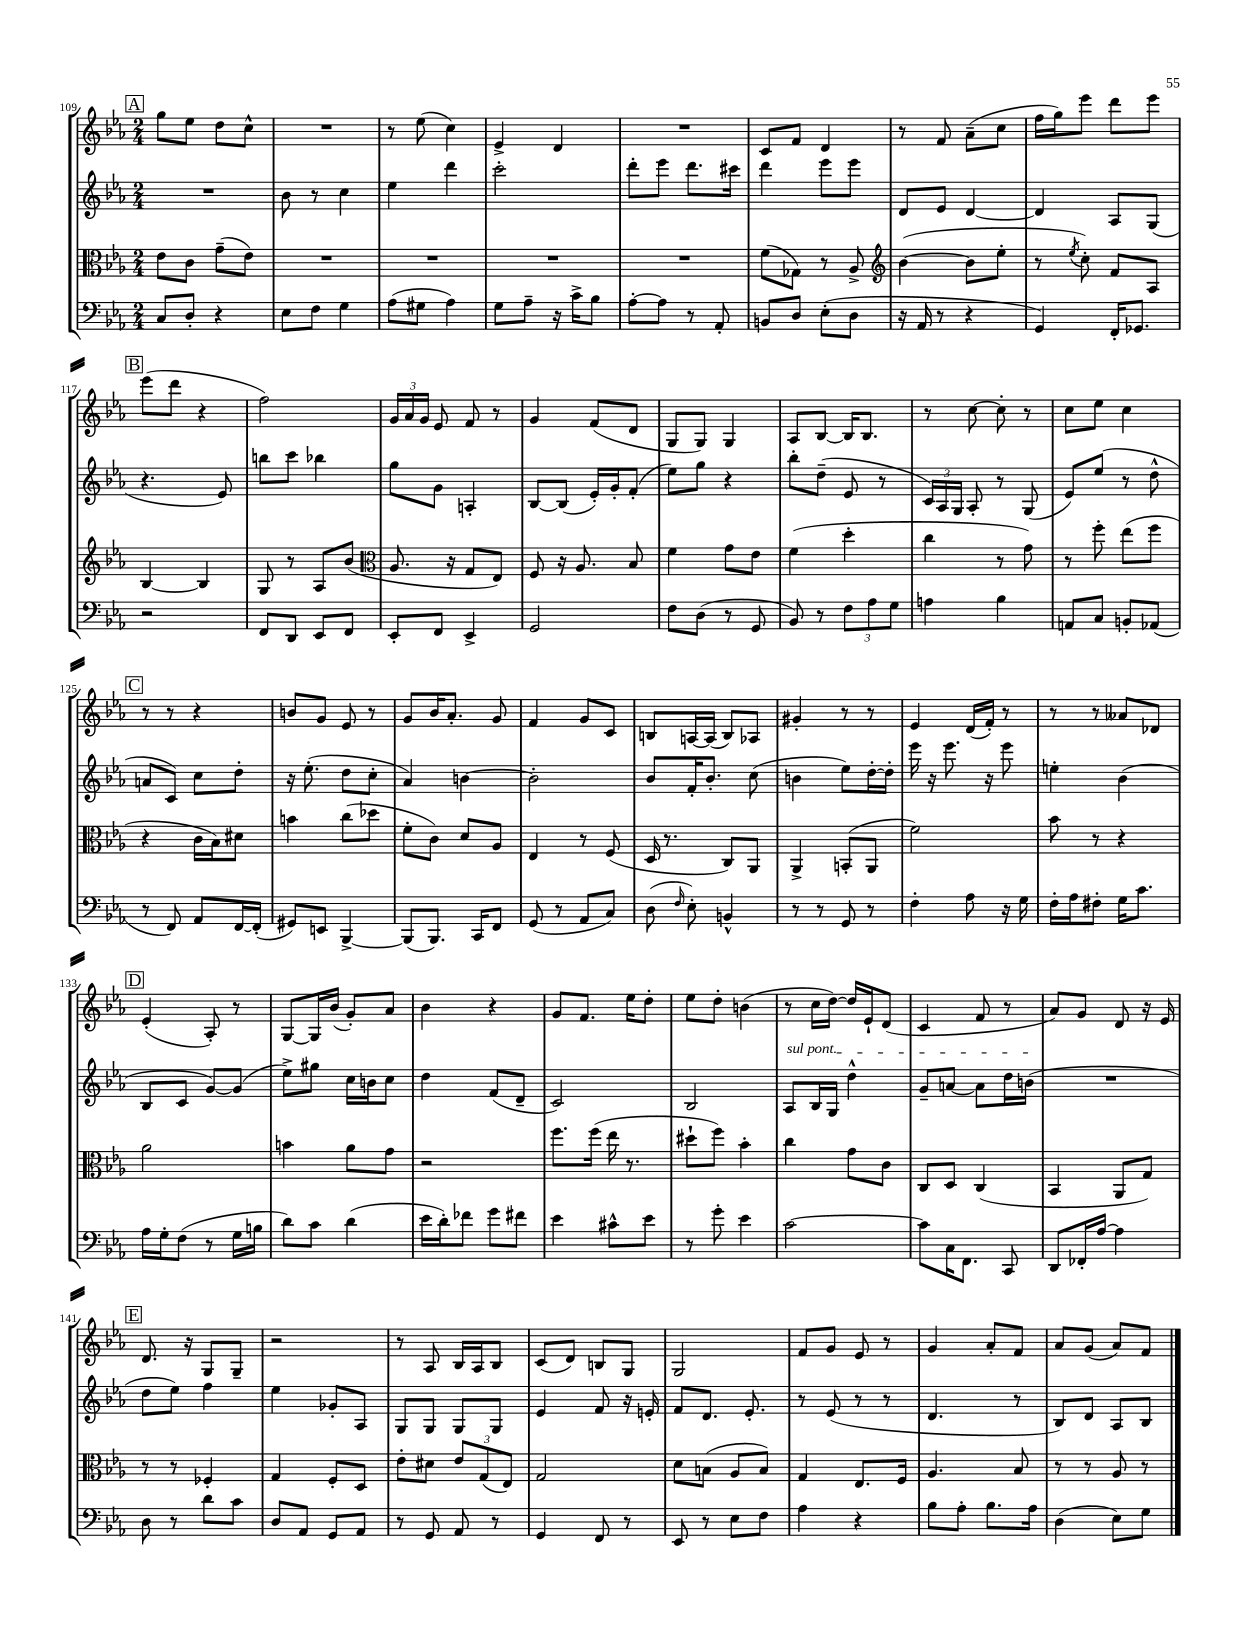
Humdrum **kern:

**kern	**kern	**kern	**kern
*staff4	*staff3	*staff2	*staff1
*clefF4	*clefC3	*clefG2	*clefG2
*k[b-e-a-]	*k[b-e-a-]	*k[b-e-a-]	*k[b-e-a-]
*M2/4	*M2/4	*M2/4	*M2/4
8C	8e-	2r	8gg
8D'	8c	.	8ee-
4r	(8g~	.	8dd
.	8e-)	.	8cc^^
=	=	=	=
8E-	2r	8b-	2r
8F	.	8r	.
4G	.	4cc	.
=	=	=	=
(8A-	2r	4ee-	8r
8G#	.	.	(8ee-
4A-)	.	4ddd	4cc)
=	=	=	=
8G	2r	2ccc'	4e-^
8A-~	.	.	.
16r	.	.	4d
16c^	.	.	.
8B-	.	.	.
=	=	=	=
[8A-'	2r	8ddd'	2r
8A-]	.	8eee-	.
8r	.	8.ddd	.
8AA-'	.	.	.
.	.	16ccc#	.
=	=	=	=
8BB	(8f	4ddd	8c
8D	8G-)	.	8f
(8E-'	8r	8eee-	4d
8D	8A-^	8eee-	.
=	=	=	=
*	*clefG2	*	*
16r	([4b-	8d	8r
16AA-	.	.	.
8r	.	8e-	8f
4r	8b-]	[4d	(8a-~
.	8ee-'	.	8cc
=	=	=	=
4GG)	8r	4d]	16ff
.	.	.	16gg)
.	8qee-	.	.
.	8cc')	.	8eee-
16FF'	8f	8A-	8ddd
8.GG-	.	.	.
.	8A-	(8G	8eee-
=	=	=	=
2r	[4B-	4.r	(8eee-
.	.	.	8ddd
.	4B-]	.	4r
.	.	8e-)	.
=	=	=	=
8FF	8G	8bb	2ff)
8DD	8r	8ccc	.
8EE-	8A-	4bb-	.
8FF	(8b-	.	.
=	=	=	=
*	*clefC3	*	*
8EE-'	8.A-	8gg	24g
.	.	.	24a-
.	.	.	24g
8FF	.	8g	8e-
.	16r	.	.
4EE-^	8G	4A'	8f
.	8E-)	.	8r
=	=	=	=
2GG	8F	[8B-	4g
.	16r	(8B-]	.
.	8.A-	.	.
.	.	16e-')	(8f
.	.	16g'	.
.	8B-	(8f'	8d
=	=	=	=
8F	4f	8ee-)	8G
(8D	.	8gg	8G)
8r	8g	4r	4G
8GG	8e-	.	.
=	=	=	=
8BB-)	(4f	8bb-'	8A-
8r	.	(8dd~	[8B-
12F	4dd'	8e-	16B-]
.	.	.	8.B-
12A-	.	.	.
.	.	8r	.
12G	.	.	.
=	=	=	=
4A	4cc	24c)	8r
.	.	24A-	.
.	.	24G	.
.	.	8A-'	[8cc
4B-	8r	8r	8cc']
.	8g)	(8G	8r
=	=	=	=
8AA	8r	8e-)	8cc
8C	8ff'	(8ee-	8ee-
8BB'	(8ee-	8r	4cc
(8AA-	8ff	8dd^^	.
=	=	=	=
8r	4r	8a	8r
8FF)	.	8c)	8r
8AA-	16c	8cc	4r
.	16B-)	.	.
[16FF	8d#	8dd'	.
(16FF']	.	.	.
=	=	=	=
8GG#)	4b	16r	8b
.	.	(8.ee-'	.
8EE	.	.	8g
[4BBB-^	(8cc	8dd	8e-
.	8dd-	8cc'	8r
=	=	=	=
(8BBB-]	8f'	4a-)	8g
8.BBB-)	8c)	.	16b-
.	.	.	8.a-'
.	8d	[4b	.
16CC	.	.	.
8FF	8A-	.	8g
=	=	=	=
(8GG	4E-	2b']	4f
8r	.	.	.
8AA-	8r	.	8g
8C)	(8F	.	8c
=	=	=	=
(8D	16D	8b-	8B
.	8.r	.	.
16qqF	.	.	.
8E-')	.	16f'	[16A
.	.	8.b-'	(16A]
4BB^^	8C)	.	8B)
.	8AA-	(8cc	8A-
=	=	=	=
8r	4AA-^	4b	4g#'
8r	.	.	.
8GG	(8BB'	8ee-)	8r
8r	8AA-	[16dd'	8r
.	.	16dd']	.
=	=	=	=
4F'	2f)	16eee-	4e-
.	.	16r	.
.	.	8.eee-	.
8A-	.	.	(16d
.	.	16r	16f')
16r	.	8eee-	8r
16G	.	.	.
=	=	=	=
16F'	8b-	4ee'	8r
16A-	.	.	.
8F#'	8r	.	8r
16G	4r	(4b-	8a--
8.c	.	.	.
.	.	.	8d-
=	=	=	=
16A-	2a-	8B-	(4e-'
16G'	.	.	.
(8F	.	8c	.
8r	.	[8g)	8A-')
16G	.	(8g]	8r
16B	.	.	.
=	=	=	=
8d)	4b	8ee-^)	[8G
8c	.	8gg#	16G]
.	.	.	(16b-
(4d	8a-	16cc	8g')
.	.	16b	.
.	8g	8cc	8a-
=	=	=	=
16e-	2r	4dd	4b-
16d')	.	.	.
8f-	.	.	.
8g	.	(8f	4r
8f#	.	8d~	.
=	=	=	=
4e-	8.ff	2c)	8g
.	.	.	8.f
.	(16ff	.	.
8c#^^	16ee-	.	.
.	8.r	.	16ee-
8e-	.	.	8dd'
=	=	=	=
8r	8dd#`	2B-	8ee-
8g'	8ff)	.	8dd'
4e-	4b-'	.	(4b
=	=	=	=
[2c	4cc	8A-	8r
.	.	16B-	16cc
.	.	16G	[16dd)
.	8g	4dd^^	16dd]
.	.	.	16e-`
.	8c	.	(8d
=	=	=	=
8c]	8C	8g~	4c
16C	8D	[8a	.
8.FF	.	.	.
.	(4C	8a]	8f
8CC	.	16dd	8r
.	.	(16b	.
=	=	=	=
8DD	4BB-	2r	8a-)
16FF-'	.	.	8g
[16A-	.	.	.
4A-]	8AA-	.	8d
.	8G)	.	16r
.	.	.	16e-
=	=	=	=
8D	8r	8dd	8.d
8r	8r	8ee-)	.
.	.	.	16r
8d	4F-'	4ff	8G
8c	.	.	8G~
=	=	=	=
8D	4G	4ee-	2r
8AA-	.	.	.
8GG	8F'	8g-'	.
8AA-	8D	8A-	.
=	=	=	=
8r	8e-'	8G	8r
8GG	8d#	8G	8A-
8AA-	12e-	8G	16B-
.	.	.	16A-
.	(12G	.	.
8r	.	8G	8B-
.	12E-)	.	.
=	=	=	=
4GG	2G	4e-	(8c
.	.	.	8d)
8FF	.	8f	8B
8r	.	16r	8G
.	.	16e'	.
=	=	=	=
8EE-	8d	8f	2G
8r	(8B	8.d	.
8E-	8A-	.	.
.	.	8.e-'	.
8F	8B)	.	.
=	=	=	=
4A-	4G	8r	8f
.	.	(8e-	8g
4r	8.E-	8r	8e-
.	.	8r	8r
.	16F	.	.
=	=	=	=
8B-	4.A-	4.d	4g
8A-'	.	.	.
8.B-	.	.	8a-'
.	8B-	8r	8f
16A-	.	.	.
=	=	=	=
(4D	8r	8B-)	8a-
.	8r	8d	(8g
8E-)	8A-	8A-	8a-)
8G	8r	8B-	8f
==	==	==	==
*-	*-	*-	*-
